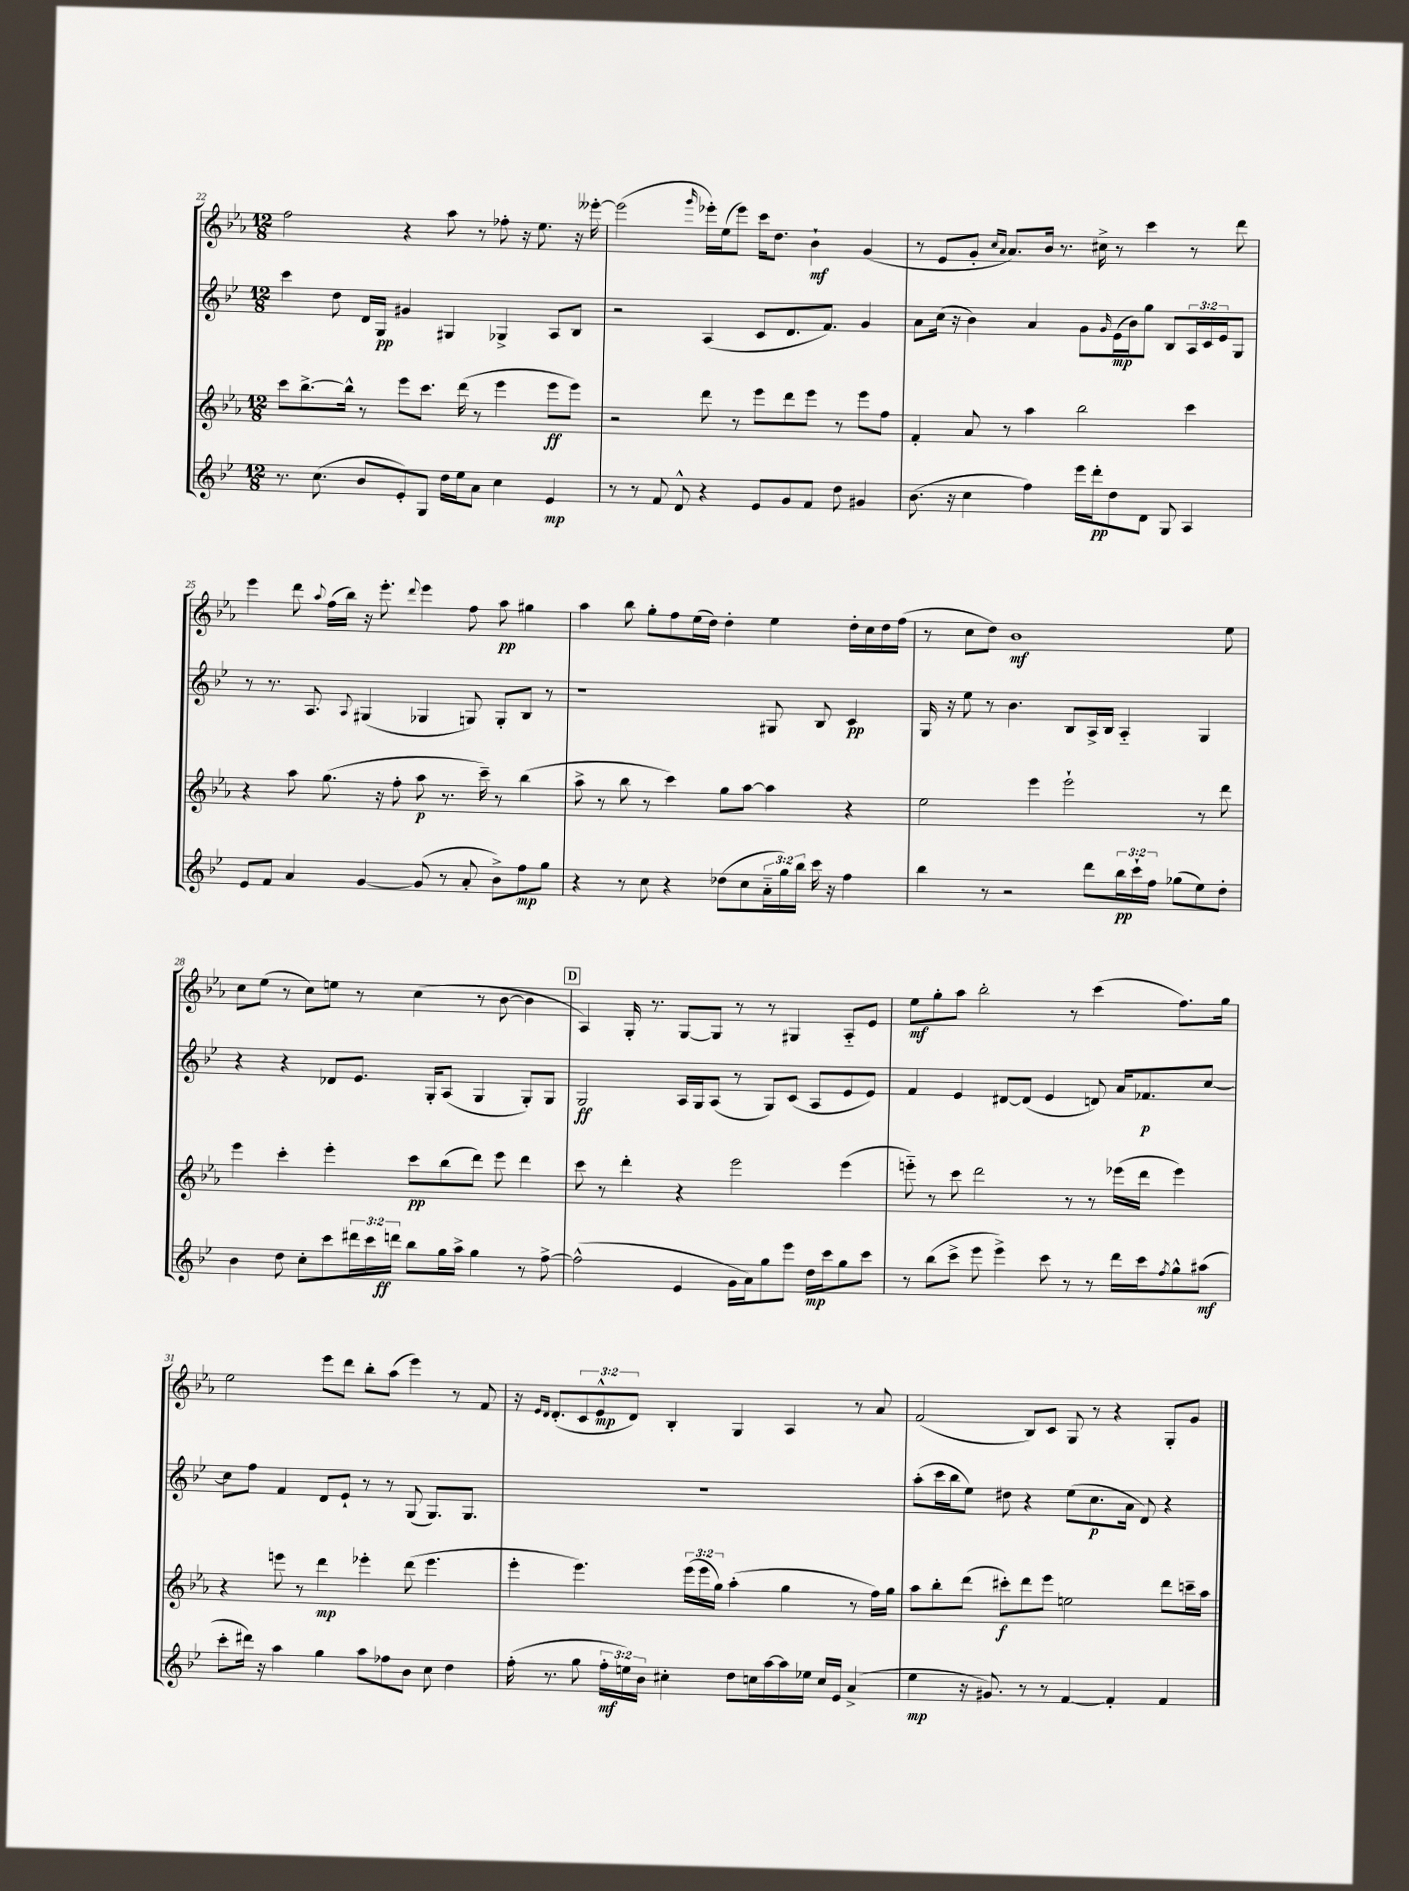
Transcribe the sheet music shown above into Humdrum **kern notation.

**kern	**dynam	**kern	**dynam	**kern	**dynam	**kern	**dynam
*part4	*part4	*part3	*part3	*part2	*part2	*part1	*part1
*staff4	*staff4	*staff3	*staff3	*staff2	*staff2	*staff1	*staff1
*clefG2	*	*clefG2	*	*clefG2	*	*clefG2	*
*k[b-e-]	*	*k[b-e-a-]	*	*k[b-e-]	*	*k[b-e-a-]	*
*M12/8	*	*M12/8	*	*M12/8	*	*M12/8	*
=22	=22	=22	=22	=22	=22	=22	=22
8.r	.	8ccc\L	.	4ccc\	.	2ff\	.
.	.	[8.bb-^\	.	.	.	.	.
(8.cc\	.	.	.	.	.	.	.
.	.	.	.	8dd\	.	.	.
.	.	16bb-^^\Jk]	.	.	.	.	.
8b-/L	.	8r	.	16d/LL	.	.	.
.	.	.	.	16G/JJ	pp	.	.
8e-'/)	.	8eee-\L	.	4g#X/	.	4r	.
8G/J	.	8.ccc\J	.	.	.	.	.
16dd\LL	.	.	.	4G#X/	.	8aa-\	.
16ee-\J	.	(16ddd\	.	.	.	.	.
8a\J	.	8r	.	.	.	8r	.
4cc\	.	4eee-\	.	4G-X^/	.	8ff-X'\	.
.	.	.	.	.	.	16r	.
.	.	.	.	.	.	8.ee-\	.
4e-/	mp	8eee-\L	ff	8A/L	.	.	.
.	.	8eee-\J)	.	8B-/J	.	16r	.
.	.	.	.	.	.	[16eee--X'\	.
=23	=23	=23	=23	=23	=23	=23	=23
8r	.	2r	.	2r	.	(2eee--\]	.
8r	.	.	.	.	.	.	.
8f/	.	.	.	.	.	.	.
8d^^/	.	.	.	.	.	.	.
.	.	.	.	.	.	16qqggg/	.
4r	.	8ddd\	.	(4A/	.	16eee-X'\LL)	.
.	.	.	.	.	.	(16ee-\J	.
.	.	8r	.	.	.	8eee-\J)	.
8e-/L	.	8eee-\L	.	8c/L	.	16ccc\KL	.
.	.	.	.	.	.	8.dd\J	.
8g/	.	8ddd\	.	8.d/	.	.	.
8f/J	.	8eee-\J	.	.	.	4b-`\	mf
.	.	.	.	8.f/J)	.	.	.
8dd\	.	8r	.	.	.	.	.
4g#X/	.	8eee-\L	.	4g/	.	(4g/	.
.	.	8ff\J	.	.	.	.	.
=24	=24	=24	=24	=24	=24	=24	=24
(8.b-\	.	4f'/	.	8a\L	.	8r	.
.	.	.	.	(16cc\Jk	.	8e-/L	.
16r	.	.	.	16r	.	.	.
4cc\	.	8a-/	.	4b-\)	.	8g'/J	.
.	.	.	.	.	.	16qqcc/LL	.
.	.	.	.	.	.	16qqa-/JJ	.
.	.	8r	.	.	.	8.a-/L)	.
4ff\)	.	4aa-\	.	4a/	.	.	.
.	.	.	.	.	.	16b-/Jk	.
.	.	.	.	.	.	8.r	.
16eee-\LL	.	2bb-\	.	8g\L	.	.	.
16ddd'\J	pp	.	.	.	.	16cc#X^\	.
.	.	.	.	16qqg/	.	.	.
8dd\	.	.	.	(16e-\L	mp	8r	.
.	.	.	.	16b-\J)	.	.	.
8d\J	.	.	.	8gg\J	.	4ccc\	.
8G/	.	.	.	8B-/L	.	.	.
4A/	.	4ccc\	.	24A/L	.	8r	.
.	.	.	.	24c/	.	.	.
.	.	.	.	24e-/J	.	.	.
.	.	.	.	8G/J	.	8ddd\	.
!!LO:LB:g=z
=25	=25	=25	=25	=25	=25	=25	=25
8e-/L	.	4r	.	8r	.	4eee-\	.
8f/J	.	.	.	8.r	.	.	.
4a/	.	8aa-\	.	.	.	8ddd\	.
.	.	.	.	8.A/	.	.	.
.	.	.	.	.	.	8qqaa-/	.
.	.	(8.gg\	.	.	.	(16ff\LL	.
.	.	.	.	.	.	16bb-\JJ)	.
.	.	.	.	8qqA/	.	.	.
[4g/	.	.	.	(4G#X/	.	16r	.
.	.	16r	.	.	.	8.eee-'\	.
.	.	8ff'\	.	.	.	.	.
.	.	.	.	.	.	8qqddd/	.
(8g/]	.	8aa-\	p	4G-X/	.	4eee-\	.
8r	.	8.r	.	.	.	.	.
8a'/	.	.	.	8Gn/)	.	8ff\	.
.	.	16ccc~\)	.	.	.	.	.
8b-^\L)	.	8r	.	8G'/L	.	8aa-\	pp
8ff\	mp	(4bb-\	.	8B-/J	.	4gg#X\	.
8gg\J	.	.	.	8r	.	.	.
=26	=26	=26	=26	=26	=26	=26	=26
4r	.	8aa-^\	.	1r	.	4aa-\	.
.	.	8r	.	.	.	.	.
8r	.	8bb-\	.	.	.	8bb-\	.
8cc\	.	8r	.	.	.	8gg'\L	.
4r	.	4ccc\)	.	.	.	8ff\	.
.	.	.	.	.	.	(16ee-\L	.
.	.	.	.	.	.	16dd\JJ)	.
(8dd-X\L	.	8gg\L	.	.	.	4dd'\	.
8cc\	.	[8aa-\J	.	.	.	.	.
24a\L	.	4aa-\]	.	8G#X/	.	4ee-\	.
24gg\)	.	.	.	.	.	.	.
24bb-\JJ	.	.	.	.	.	.	.
16ccc\	.	.	.	8B-/	.	.	.
16r	.	.	.	.	.	.	.
4ff\	.	4r	.	4c/	pp	16dd'\LL	.
.	.	.	.	.	.	16cc\	.
.	.	.	.	.	.	16dd\	.
.	.	.	.	.	.	(16ff\JJ	.
=27	=27	=27	=27	=27	=27	=27	=27
4bb-\	.	2ee-\	.	16G/	.	8r	.
.	.	.	.	16r	.	.	.
.	.	.	.	8ee-\	.	8cc\L	.
8r	.	.	.	8r	.	8dd\J)	.
2r	.	.	.	4.b-\	.	1b-	mf
.	.	4eee-\	.	.	.	.	.
.	.	2eee-`\	.	8B-/L	.	.	.
8ddd\L	.	.	.	16A^/L	.	.	.
.	.	.	.	16B-/JJ	.	.	.
24bb-\L	pp	.	.	4A/	.	.	.
24ccc`\	.	.	.	.	.	.	.
24ff\JJ	.	.	.	.	.	.	.
(8gg-X\L	.	.	.	.	.	.	.
8ee-\)	.	8r	.	4G/	.	.	.
8dd'\J	.	8ddd\	.	.	.	8ee-\	.
!!LO:LB:g=z
=28	=28	=28	=28	=28	=28	=28	=28
4b-\	.	4eee-\	.	4r	.	8cc\L	.
.	.	.	.	.	.	(8ee-\J	.
8dd\	.	4ccc'\	.	4r	.	8r	.
8cc'\L	.	.	.	.	.	8cc\L)	.
8ccc\	.	4eee-'\	.	8d-X/L	.	8een\J	.
24ddd#X\L	.	.	.	8.e-/J	.	8r	.
24ccc\	.	.	.	.	.	.	.
24dddn\JJ	ff	.	.	.	.	.	.
8bb-\L	.	8ccc\L	pp	.	.	(4cc\	.
.	.	.	.	16G'/KL	.	.	.
16gg\L	.	(8bb-\	.	(8A/J	.	.	.
16aa^\JJ	.	.	.	.	.	.	.
4gg\	.	8ddd\J)	.	4G/	.	8r	.
.	.	8eee-\	.	.	.	[8b-\	.
8r	.	4ddd\	.	8G'/L)	.	4b-\]	.
[8ff^\	.	.	.	8G/J	.	.	.
!!LO:REH:place=s1:t=D
=29	=29	=29	=29	=29	=29	=29	=29
(2ff^^\]	.	8ccc\	.	2G/	ff	4A-/)	.
.	.	8r	.	.	.	.	.
.	.	4ddd'\	.	.	.	16G'/	.
.	.	.	.	.	.	8.r	.
4e-/	.	4r	.	16A/LL	.	[8G/L	.
.	.	.	.	16G/J	.	.	.
.	.	.	.	(8A/J	.	8G/J]	.
16g\LL	.	2eee-\	.	8r	.	8r	.
16a\J)	.	.	.	.	.	.	.
8gg\	.	.	.	8G/L)	.	8r	.
8eee-\J	.	.	.	(8c/J	.	4G#X/	.
16dd\LL	mp	.	.	8A/L	.	.	.
16ccc\J	.	.	.	.	.	.	.
8gg\	.	(4eee-\	.	8e-/	.	8A-/L	.
8ccc\J	.	.	.	8e-/J)	.	8e-/J	.
=30	=30	=30	=30	=30	=30	=30	=30
8r	.	8eeen\)	.	4f/	.	8ee-\L	mf
(8bb-\L	.	8r	.	.	.	8gg'\	.
8ccc^\J	.	8ccc\	.	4e-/	.	8aa-\J	.
8eee-\	.	2ddd\	.	.	.	2bb-'\	.
4eee-^\)	.	.	.	[8d#X/L	.	.	.
.	.	.	.	(8d#/J]	.	.	.
8ccc\	.	.	.	4e-/	.	.	.
8r	.	8r	.	.	.	8r	.
8r	.	8r	.	8dn/)	.	(4ccc\	.
16ddd\LL	.	(16eee-X\LL	.	16a/KL	.	.	.
16ccc\J	.	16ddd\JJ	.	8.f-X/	p	.	.
8qff/	.	.	.	.	.	.	.
8gg^^\	.	4eee-\)	.	.	.	8.ff\L)	.
(8aa#X\J	mf	.	.	[8cc/J	.	.	.
.	.	.	.	.	.	16gg\Jk	.
!!LO:LB:g=z
=31	=31	=31	=31	=31	=31	=31	=31
8ccc'\L	.	4r	.	8cc\L]	.	2ee-\	.
16ddd#X\Jk)	.	.	.	8ff\J	.	.	.
16r	.	.	.	.	.	.	.
4aa\	.	8eeen\	.	4f/	.	.	.
.	.	8r	.	.	.	.	.
4gg\	.	4ddd\	mp	8d/L	.	8eee-\L	.
.	.	.	.	8e-`/J	.	8ddd\J	.
8aa\L	.	4eee-X'\	.	8r	.	8bb-'\L	.
8ff-X\	.	.	.	8r	.	(8aa-\J	.
8b-\J	.	(8ddd\	.	(8G/	.	4eee-\)	.
8cc\	.	4.eee-\	.	8.G/L)	.	.	.
4dd\	.	.	.	.	.	8r	.
.	.	.	.	8.G/J	.	.	.
.	.	.	.	.	.	8f/	.
=32	=32	=32	=32	=32	=32	=32	=32
(16ff'\	.	4eee-'\	.	1.r	.	16r	.
.	.	.	.	.	.	16qqe-/LL	.
.	.	.	.	.	.	16qqd/JJ	.
8.r	.	.	.	.	.	(8.d'/L	.
8gg\	.	4.eee-\)	.	.	.	12c/	.
.	.	.	.	.	.	12e-^^/	mp
24ff'\LL	mf	.	.	.	.	.	.
24een\)	.	.	.	.	.	12d/J)	.
24b-\JJ	.	.	.	.	.	.	.
4cc#X'\	.	.	.	.	.	4B-'/	.
.	.	(24eee-\LL	.	.	.	.	.
.	.	24eee-\	.	.	.	.	.
.	.	24gg\JJ)	.	.	.	.	.
8dd\L	.	(4aa-'\	.	.	.	4G/	.
16ccn\L	.	.	.	.	.	.	.
[16aa\	.	.	.	.	.	.	.
16aa\]	.	4gg\	.	.	.	4A-/	.
16ee-X\JJ	.	.	.	.	.	.	.
16cc/LL	.	.	.	.	.	.	.
16e-/JJ	.	.	.	.	.	.	.
(4a^/	.	8r	.	.	.	8r	.
.	.	16ff\LL)	.	.	.	8a-/	.
.	.	16gg\JJ	.	.	.	.	.
=33	=33	=33	=33	=33	=33	=33	=33
4ee-\	mp	8aa-\L	.	(8aa'\L	.	(2f/	.
.	.	8bb-'\	.	16ccc\L	.	.	.
.	.	.	.	16bb-\J	.	.	.
16r	.	(8ddd\J	.	8ee-\J)	.	.	.
8.g#X/)	.	.	.	.	.	.	.
.	.	8ccc#X'\L)	f	8dd#X\	.	.	.
8r	.	8ddd\	.	4r	.	8B-/L)	.
8r	.	8eee-\J	.	.	.	8c/J	.
[4f/	.	2een\	.	(8ee-\L	.	8G/	.
.	.	.	.	8.cc\	p	8r	.
4f'/]	.	.	.	.	.	4r	.
.	.	.	.	16a\Jk	.	.	.
.	.	.	.	8d/)	.	.	.
4f/	.	8ddd\L	.	4r	.	8G'/L	.
.	.	16cccn~\L	.	.	.	8g/J	.
.	.	16aa-\JJ	.	.	.	.	.
==	==	==	==	==	==	==	==
*-	*-	*-	*-	*-	*-	*-	*-
